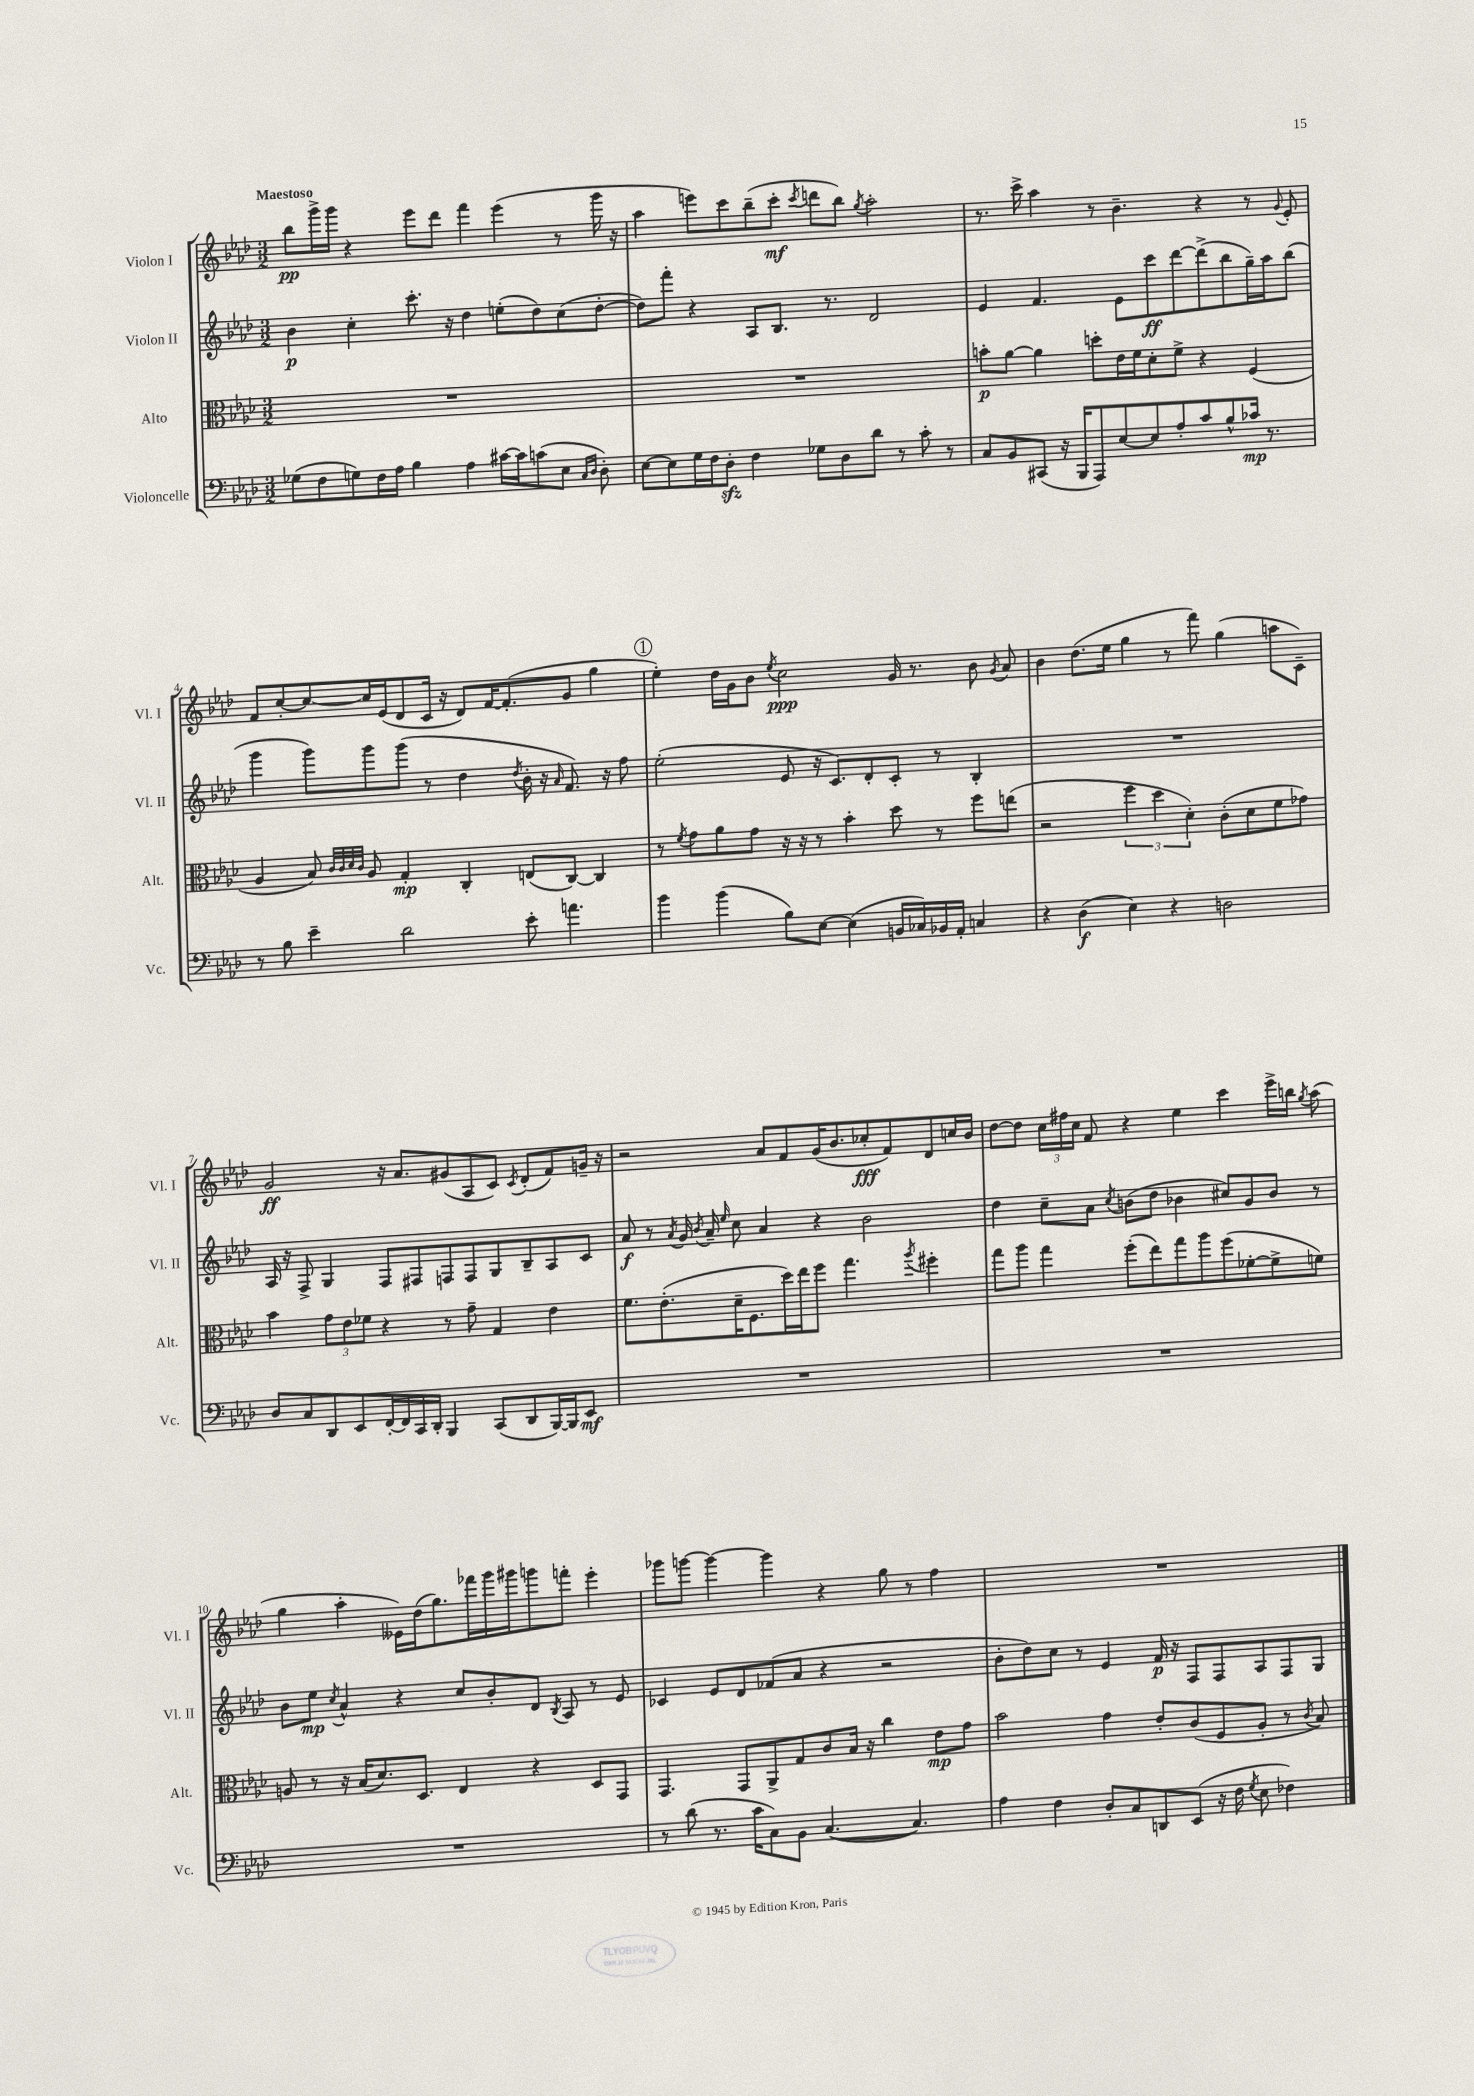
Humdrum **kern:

**kern	**kern	**kern	**kern
*staff4	*staff3	*staff2	*staff1
*clefF4	*clefC3	*clefG2	*clefG2
*k[b-e-a-d-]	*k[b-e-a-d-]	*k[b-e-a-d-]	*k[b-e-a-d-]
*M3/2	*M3/2	*M3/2	*M3/2
(8G-	1.r	4b-	8bb-
8F	.	.	16ggg^
.	.	.	16ggg
8G)	.	4cc'	4r
16F	.	.	.
16A-	.	.	.
4B-	.	8.ccc'	8eee-
.	.	.	8ddd-
.	.	16r	.
4A-	.	4dd-	4fff
[16c#	.	(8ee'	(4eee-
16c#]	.	.	.
(8c	.	8dd-)	.
8E-	.	(8cc	8r
16qqC	.	.	.
16qqD-	.	.	.
8D-')	.	[8dd-'	16ggg
.	.	.	16r
=	=	=	=
[8E-	1.r	8dd-])	4aa-
8E-]	.	8fff'	.
16G	.	4r	8eee)
16F	.	.	.
8D-'	.	.	8ccc
4F	.	8A-	(8bb-~
.	.	8.B-	8ccc'
.	.	.	8qccc
8G-	.	.	8ddd
.	.	8.r	.
8D-	.	.	8bb-)
.	.	.	8qgg
8d-	.	2d-	2aa-'
8r	.	.	.
8c'	.	.	.
8r	.	.	.
=	=	=	=
8C	8b'	4e-	8.r
8BB-	[8a-	.	.
.	.	.	16ccc^
(8CC#	4a-]	4.f	4aa-
16r	.	.	.
16BBB-	.	.	.
8AAA-)	8dd'	.	8r
[8E-	16e-	8e-	4.b-~
.	16f	.	.
8E-]	8d-'	8ccc	.
8A-'	8f^	[8ddd-	.
8c	4r	(8ddd-^]	4r
8B-^^	.	8bb-	.
16c-	(4F	16gg~)	8r
8.r	.	16aa-	.
.	.	.	8qqg
.	.	(8bb-	8e-'
=	=	=	=
8r	4A-	4ggg	8f
8B-	.	.	[8cc'
4e-~	8B-)	8ggg)	8cc_
.	32qqc	.	.
.	32qqc	.	.
.	32qqd-	.	.
.	32qqc	.	.
.	8A-	8ggg	16cc]
.	.	.	(16e-
2d-	4G'	(8ggg	8d-
.	.	8r	16c
.	.	.	16r
.	4C'	4dd-	8d-)
.	.	.	[16f
.	.	.	(8.f']
.	.	8qdd-	.
8e-'	(8E	16b-'	.
.	.	16r	.
.	.	16qqa-	.
4.a	[8C)	8.f)	8g
.	4C]	.	4gg
.	.	16r	.
.	.	8ff	.
=	=	=	=
4b-	8r	(2ee-'	4ee-')
.	8qf	.	.
.	8g	.	.
(4b-	8a-	.	16dd-
.	.	.	16g
.	8g	.	8b-
.	.	.	8qee-
8B-)	16r	8e-	2cc
.	16r	.	.
[8E-	8r	16r	.
.	.	8.c)	.
(4E-]	4b-'	.	.
.	.	8d-'	.
16BB	8dd-	8c'	16g
16C-)	.	.	8.r
16BB-	8r	8r	.
16AA-'	.	.	.
4C	8ff	4B-'	8b-
.	.	.	8qg
.	(8ee	.	8a-
=	=	=	=
4r	2r	1.r	4b-
(4D-	.	.	(8.dd-
.	.	.	16ee-
4E-)	6ff	.	4gg
.	6dd-	.	.
4r	.	.	8r
.	6d-')	.	.
.	.	.	8fff)
2D	(8c'	.	(4gg
.	8d-	.	.
.	8f	.	8aa
.	8g-)	.	8c~)
=	=	=	=
8D-	4b-	16A-	2g
.	.	16r	.
8C	.	8F^	.
8DD-	12g	4G	.
.	12e-	.	.
8EE-	.	.	.
.	12f-	.	.
[16FF'	4r	8F	16r
16FF]	.	.	8.a-
16CC	.	8F#	.
16DD-'	.	.	.
4BBB-	8r	8F	(8g#
.	8g~	8F	8A-
(8CC	4G	8G	8c)
.	.	.	8qc
8DD-	.	8B-~	(8d-'
[16BBB-)	4e-	8A-	8f)
16BBB-]	.	.	.
8EE-	.	8c	16g~
.	.	.	16r
=	=	=	=
1.r	8.f	8a-	2r
.	.	8r	.
.	(8.e-'	.	.
.	.	8qa-	.
.	.	16g	.
.	.	8qb-	.
.	.	16a-~	.
.	.	16qqee-	.
.	16d-~	8cc	.
.	8.F	.	.
.	.	4a-	8a-
.	16dd-)	.	8f
.	16ee-	.	.
.	8ff	4r	(16g
.	.	.	8.b-
.	4.gg	.	.
.	.	2b-	8cc-'
.	.	.	8f)
.	8qaa-	.	.
.	4ff#'	.	8d-
.	.	.	16cc
.	.	.	16b-
=	=	=	=
1.r	8gg	4dd-	[8dd-
.	8aa-	.	8dd-]
.	4gg	8cc~	24cc
.	.	.	24ff#
.	.	.	24cc
.	.	8a-	8f
.	.	8qcc	.
.	(8ff'	(8b	4r
.	8ee-)	8dd-	.
.	8gg	4b-	4ee-
.	8aa-	.	.
.	(8ff	8cc#)	4ccc
.	[8f-'	8g	.
.	8f-^]	8b-	16eee-^
.	.	.	16bb
.	.	.	8qgg
.	8f)	8r	(8aa-
=	=	=	=
1.r	8A	8b-	4gg
.	8r	8ee-	.
.	.	8qcc	.
.	16r	4a-^^	4aa-'
.	(16B-	.	.
.	8.d-)	.	.
.	.	4r	16e--)
.	8.D-	.	(16dd-
.	.	.	8.gg)
.	4E-	8cc	.
.	.	.	16fff-
.	.	8b-'	16ggg
.	.	.	16ggg#
.	4r	8d-	8ggg
.	.	8qB-	.
.	.	8A-	8fff'
.	8D-	8r	4eee-'
.	8GG	8e-	.
=	=	=	=
8r	4.GG	4c-	8ggg-
(8d-	.	.	[8ggg
8.r	.	8e-	4ggg_
.	8GG	8d-	.
16c	.	.	.
8C)	8AA-^	(8f-	4ggg]
8BB-	8G	8a-	.
([4.C	8c	4r	4r
.	16B-	.	.
.	16r	.	.
.	4cc	2r	8gg
4.C])	.	.	8r
.	8e-	.	4ff
.	8g	.	.
=	=	=	=
4A-	2b-	8b-'	1.r
.	.	8dd-)	.
4F	.	8cc	.
.	.	8r	.
8D-'	4g	4e-	.
8C	.	.	.
8DD	8e-'	16f	.
.	.	16r	.
(8EE-	(8c	8F	.
16r	8F	8F	.
16F	.	.	.
8qG	.	.	.
8E-	8A-'	8A-	.
4F-)	8r	8F	.
.	8qc	.	.
.	8B-)	8G	.
==	==	==	==
*-	*-	*-	*-
